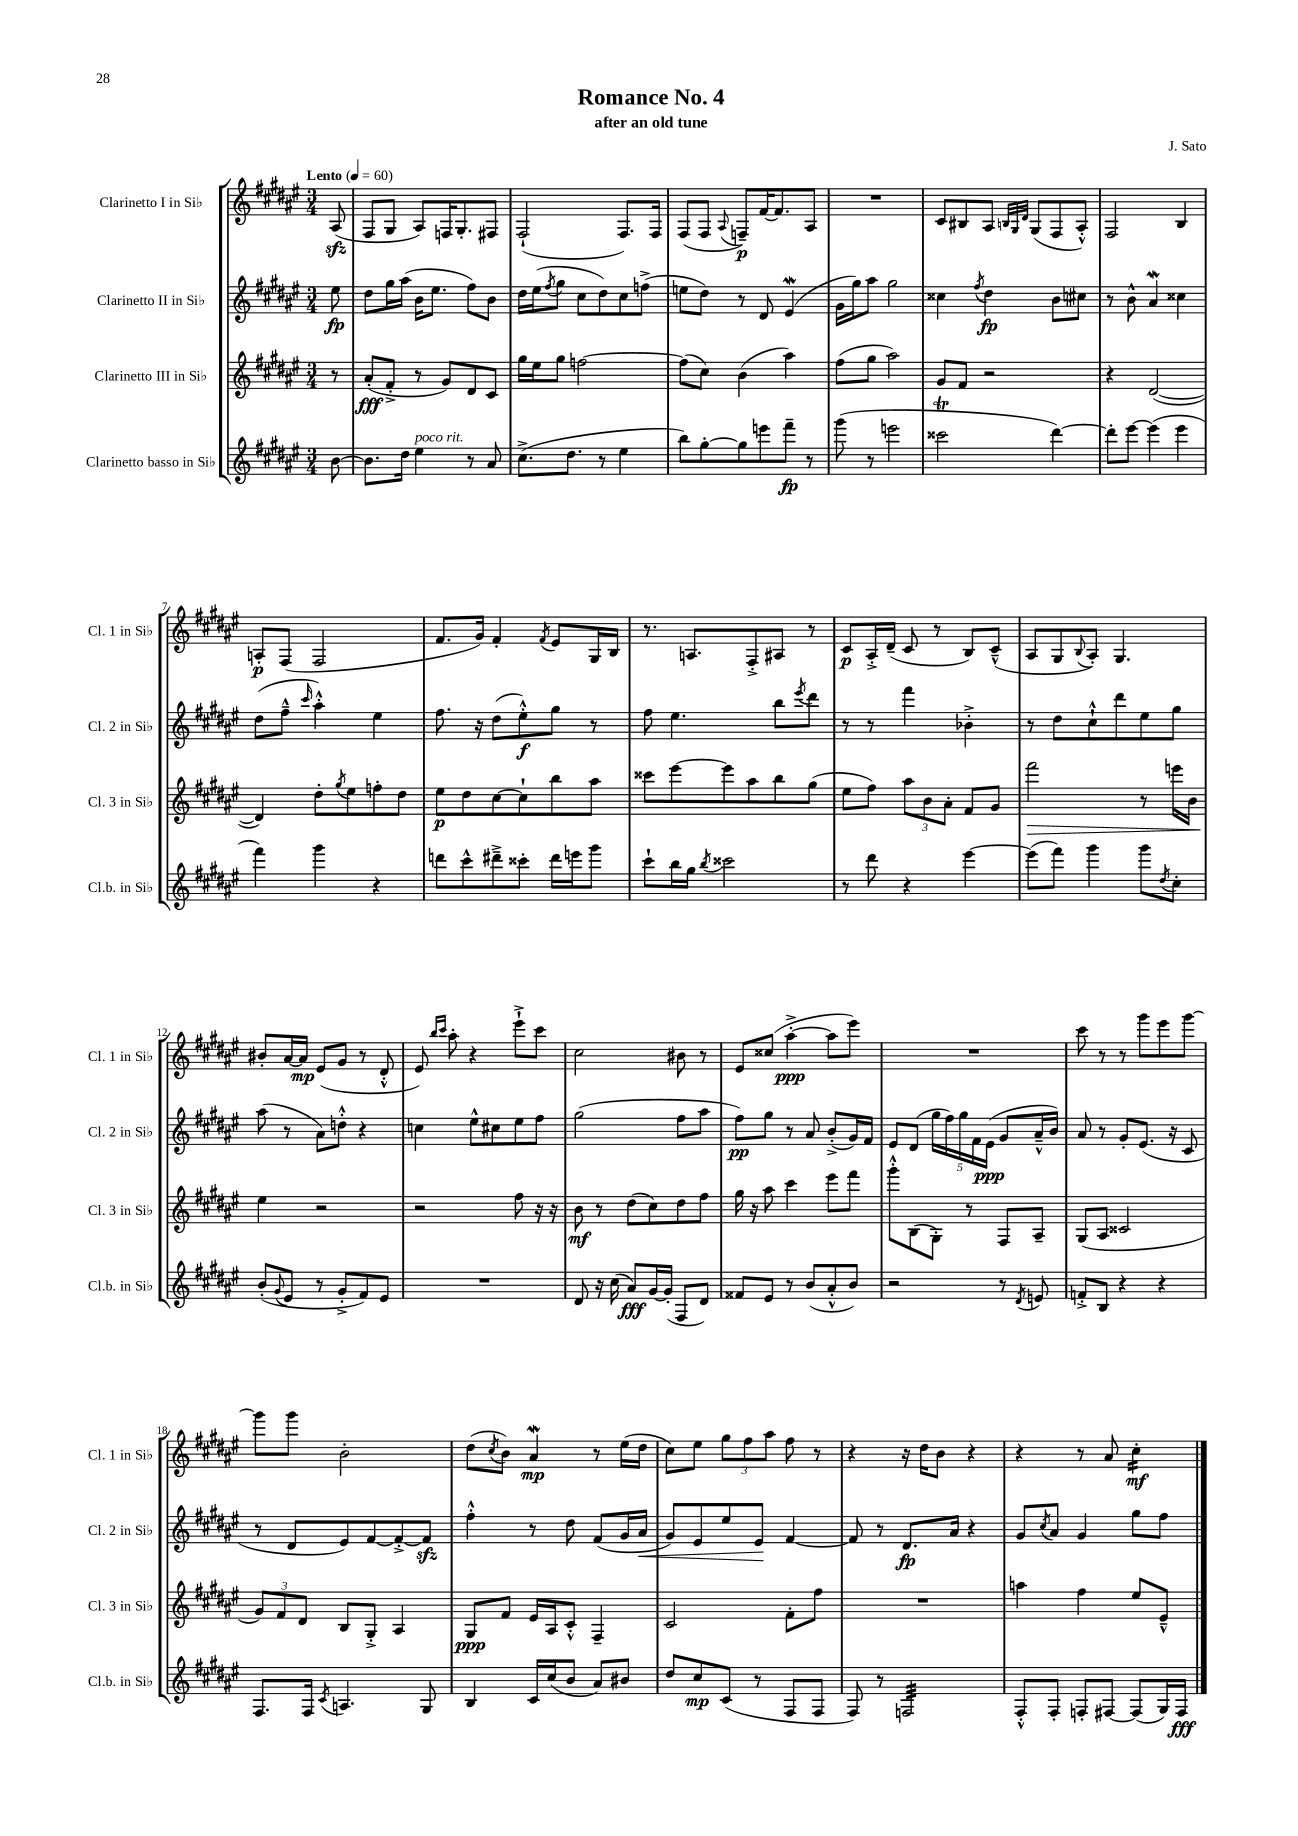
\header { title = "Romance No. 4" composer = "J. Sato" subtitle = "after an old tune" }
<<
\new StaffGroup <<
\new Staff = "s0" \with { instrumentName = "Clarinetto I in Sib" shortInstrumentName = "Cl. 1 in Sib" } {
    \clef treble \key fis \major \numericTimeSignature \time 3/4 \partial 8 \tempo "Lento" 4 = 60
    ais8\sfz( |
    fis8 gis8 ais8) f16 gis8.-. fis8 |
    fis2-!( fis8.) fis16 |
    fis8( fis8 \appoggiatura { ais8 } f8--\p) fis'16~ fis'8. ais8 |
    R2. |
    cis'8 bis8 ais8 \grace { b32 gis32 dis'32 } gis8( fis8 ais8-.-^) |
    fis2 b4 |
    a8-.\p fis8( fis2 |
    fis'8. gis'16) fis'4-. \acciaccatura { fis'8 } eis'8 gis16 b16 |
    r8. a8. fis8-.-> ais8 r8 |
    cis'8\p ais16-.-> dis'16--( cis'8 r8 b8) cis'8---^( |
    ais8 gis8 \appoggiatura { b8 } ais8-.) gis4. |
    bis'8-. ais'16~ ais'16\mp eis'8( gis'8 r8 dis'8-.-^ |
    eis'8) \grace { b''16 cis'''16 } ais''8-. r4 eis'''8-!-> cis'''8 |
    cis''2 bis'8 r8 |
    eis'8 cisis''8( ais''4~-.->\ppp ais''8 eis'''8) |
    R2. |
    cis'''8 r8 r8 gis'''8 eis'''8 gis'''8~ |
    gis'''8 gis'''8 b'2-. |
    dis''8( \acciaccatura { cis''8 } b'8) ais'4\mordent\mp r8 eis''16( dis''16 |
    cis''8) eis''8 \tuplet 3/2 { gis''8 fis''8 ais''8 } fis''8 r8 |
    r4 r16 dis''16 b'8 r4 |
    r4 r8 ais'8 cis''4:16-.\mf \bar "|." |
}
\new Staff = "s1" \with { instrumentName = "Clarinetto II in Sib" shortInstrumentName = "Cl. 2 in Sib" } {
    \clef treble \key fis \major \numericTimeSignature \time 3/4 \partial 8
    eis''8\fp |
    dis''8 gis''16 ais''16( b'16 eis''8. fis''8) b'8 |
    dis''16 eis''16( \acciaccatura { fis''8 } gis''8 cis''8 dis''8) cis''8 f''8->( |
    e''8 dis''8) r8 dis'8 eis'4\mordent( |
    gis'16 gis''16) ais''8 gis''2 |
    cisis''4 \acciaccatura { fis''8 } dis''4\fp b'8 cis''8 |
    r8 b'8-^ ais'4\mordent cisis''4 |
    dis''8( fis''8---^ \grace { cis'''16 } ais''4-.-^) eis''4 |
    fis''8. r16 dis''8( eis''8-.-^\f) gis''8 r8 |
    fis''8 eis''4. b''8 \acciaccatura { eis'''8 } dis'''8 |
    r8 r8 fis'''4 bes'4-.-> |
    r8 dis''8 cis''8-!-^ dis'''8 eis''8 gis''8 |
    ais''8( r8 ais'8) d''8-.-^ r4 |
    c''4 eis''8-^ cis''8 eis''8 fis''8 |
    gis''2( fis''8 ais''8 |
    fis''8\pp) gis''8 r8 ais'8 b'8-.->( gis'16) fis'16 |
    eis'8 dis'8( \tuplet 5/4 { gis''16 fis''16) gis''16 fis'16 eis'16\ppp( } gis'8 ais'16---^ b'16) |
    ais'8 r8 gis'8-. eis'8.( r16 cis'8 |
    r8 dis'8 eis'8) fis'8~ fis'8~-.-> fis'8\sfz |
    fis''4-.-^ r8 dis''8 fis'8( gis'16 ais'16\< |
    gis'8) eis'8 eis''8 eis'8\! fis'4~ |
    fis'8 r8 dis'8.\fp ais'16 r4 |
    gis'8 \acciaccatura { cis''8 } ais'8 gis'4 gis''8 fis''8 \bar "|." |
}
\new Staff = "s2" \with { instrumentName = "Clarinetto III in Sib" shortInstrumentName = "Cl. 3 in Sib" } {
    \clef treble \key fis \major \numericTimeSignature \time 3/4 \partial 8
    r8 |
    ais'8-.\fff( fis'8-.-> r8 gis'8) dis'8 cis'8 |
    gis''16 eis''16 gis''8 f''2~ |
    f''8( cis''8) b'4( ais''4) |
    fis''8( gis''8 ais''2) |
    gis'8 fis'8 r2 |
    r4 dis'2~( |
    dis'4) dis''8-. \acciaccatura { gis''8 } eis''8 f''8-. dis''8 |
    eis''8\p dis''8 cis''8~ cis''8-! b''8 ais''8 |
    cisis'''8 eis'''8~ eis'''8 ais''8 b''8 gis''8( |
    eis''8 fis''8) \tuplet 3/2 { ais''8 b'8 ais'8-. } fis'8 gis'8 |
    fis'''2\> r8 e'''16 b'16 |
    eis''4\! r2 |
    r2 fis''8 r16 r16 |
    b'8\mf r8 dis''8( cis''8) dis''8 fis''8 |
    gis''16 r16 ais''8 cis'''4 eis'''8 fis'''8 |
    gis'''8-.-^ b8( gis8-.) r8 fis8 ais8-- |
    gis8( ais8 cisis'2 |
    \tuplet 3/2 { gis'8) fis'8 dis'8 } b8 gis8-.-> ais4 |
    gis8\ppp fis'8 eis'16 ais16 cis'8-.-^ fis4-- |
    cis'2 fis'8-. fis''8 |
    R2. |
    a''4 fis''4 eis''8 eis'8---^ \bar "|." |
}
\new Staff = "s3" \with { instrumentName = "Clarinetto basso in Sib" shortInstrumentName = "Cl.b. in Sib" } {
    \clef treble \key fis \major \numericTimeSignature \time 3/4 \partial 8
    b'8~ |
    b'8. dis''16 eis''4^\markup { \italic "poco rit." } r8 ais'8 |
    cis''8.->( dis''8. r8 eis''4 |
    b''8) gis''8~-. gis''8 e'''8 fis'''8--\fp r8 |
    gis'''8( r8 e'''2 |
    cisis'''2\trill dis'''4~) |
    dis'''8-. eis'''8~ eis'''4( eis'''4 |
    fis'''4) gis'''4 r4 |
    d'''8 cis'''8-^ dis'''8---> cisis'''8-. dis'''16 e'''16 gis'''8 |
    cis'''8-! b''16 gis''16 \acciaccatura { b''8 } cisis'''2 |
    r8 dis'''8 r4 eis'''4~ |
    eis'''8( fis'''8) gis'''4 gis'''8 \acciaccatura { dis''8 } cis''8-. |
    b'8-.( \appoggiatura { gis'8 } eis'8 r8 gis'8-.-> fis'8) eis'8 |
    R2. |
    dis'8 r16 cis''16( ais'8\fff) gis'16~ gis'16-.( fis8 dis'8) |
    fisis'8 eis'8 r8 b'8( ais'8-.-^ b'8) |
    r2 r8 \acciaccatura { dis'8 } e'8 |
    f'8-.-> b8 r4 r4 |
    fis8. fis16 \acciaccatura { cis'8 } a4. gis8 |
    b4 cis'16 cis''16( b'8 ais'8) bis'8 |
    dis''8 cis''8\mp cis'8( r8 fis8 fis8 |
    fis8) r8 f2:32 |
    fis8-.-^ fis8-. f8-. fis8~ fis8( gis16) fis16\fff \bar "|." |
}
>>
>>
